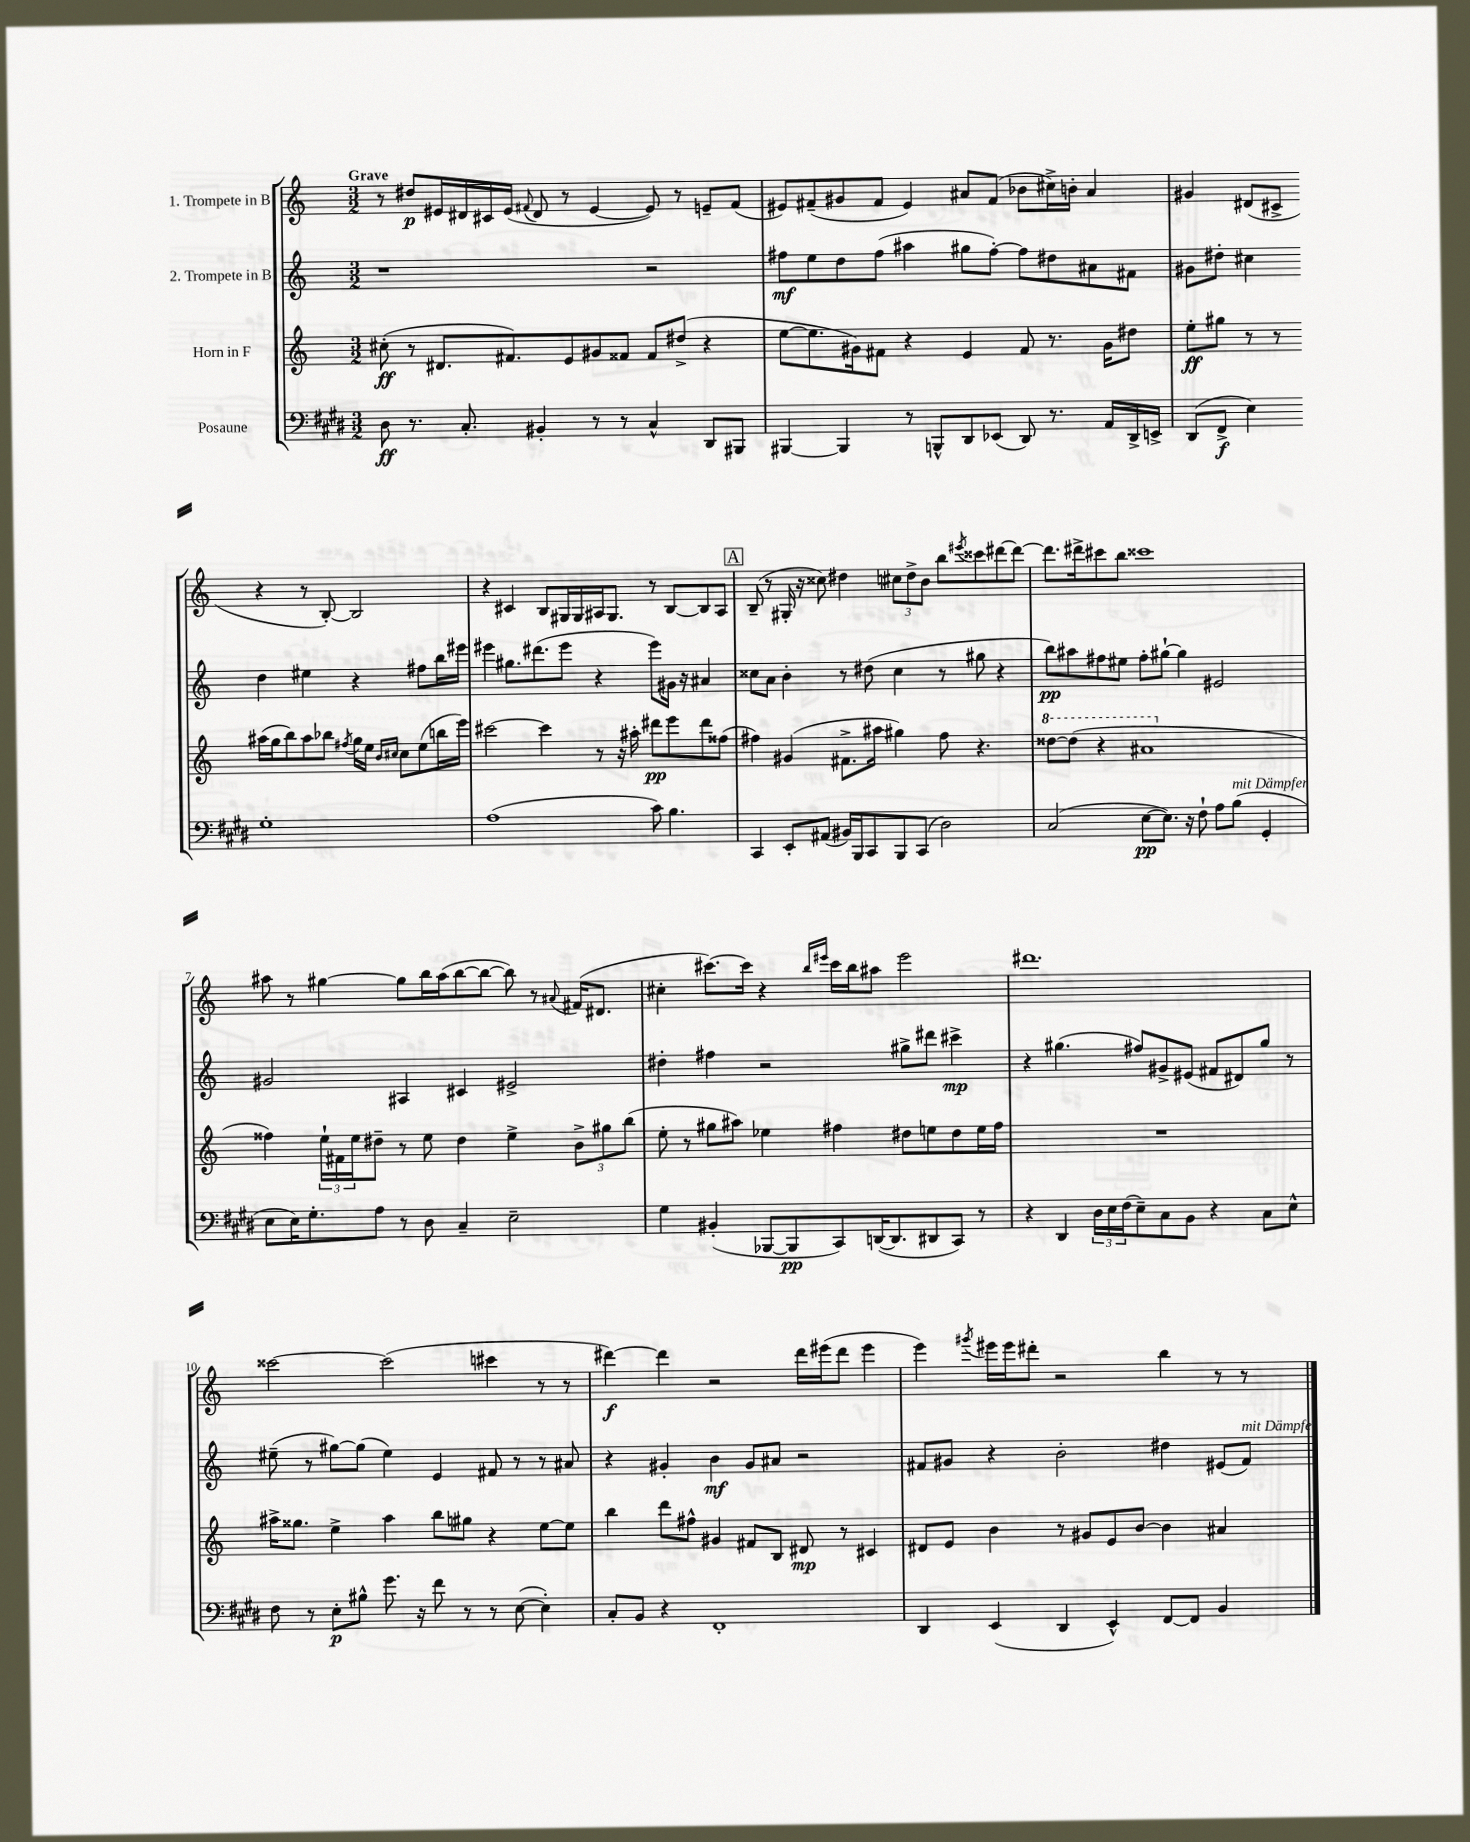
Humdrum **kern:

**kern	**kern	**kern	**kern
*staff4	*staff3	*staff2	*staff1
*clefF4	*clefG2	*clefG2	*clefG2
*k[f#c#g#d#]	*k[]	*k[]	*k[]
*M3/2	*M3/2	*M3/2	*M3/2
8D#\	(8cc#'\	1r	8r
8.r	8r	.	8dd#/L
.	8.d#/L	.	16e#/L
8.C#'/	.	.	16d#/
.	.	.	16c#/
.	8.f#/)	.	(16e#/JJ
.	.	.	8qqf#/
4BB#'/	.	.	8d#/
.	8e/	.	8r
8r	8g#/	.	[4e#/
8r	8f##/J	.	.
4C#^^/	8f##/L	2r	8e#/])
.	(8dd#^/J	.	8r
8DD#/L	4r	.	8e~/L
8BBB#/J	.	.	(8f#/J
=	=	=	=
[4BBB#/	[8ee\L	8ff#\L	8e#/L)
.	8.ee\]	8ee\	(8f#~/
4BBB#/]	.	8dd\	8g#/
.	16g#\k)	.	.
.	8f#\J	(8ff#\J	8f#/J
8r	4r	4aa#\	4e#/)
8BBB^^/L	.	.	.
8DD#/	4e/	8gg#\L	8a#/L
(8EE-/J	.	[8ff#'\J)	(8f#/J
8DD#/)	8f#/	8ff#\]L	8b-\L
8.r	8.r	8dd#\	16cc#^\L)
.	.	.	16b'\JJ
.	.	8a#\	4a#/
16AA/LL	16g#\LK	.	.
16DD#^/	8dd#\J	8f#\J	.
16EE^/JJ	.	.	.
=	=	=	=
(8DD#/L	8ee'\L	8g#\L	4g#/
8FF#^/J	8gg#\J	8dd#'\J	.
4E\)	8r	4cc#\	(8d#/L
.	8r	.	8c#^/J
1G#'	(16aa#\LL	4dd#\	4r
.	16gg#\J	.	.
.	8bb\)	.	.
.	8aa#\	4ee#\	8r
.	8bb-\J	.	[8B'/)
.	8qff#/	.	.
.	16gg#\LL	4r	2B/]
.	16ee\JJ	.	.
.	16qqb/LL	.	.
.	16qqcc#/JJ	.	.
.	8cc#\L	.	.
.	(8ee\	8ff#\L	.
.	16bb\L	16bb\L	.
.	16eee\JJ)	16eee#\JJ	.
=	=	=	=
(1A	[2ccc#\	4eee#\	4r
.	.	8.gg#\L	4c#/
.	.	(8.ddd#\	.
.	4ccc#\]	.	8B/L
.	.	8eee#\J	16G#/L
.	.	.	16G#/
.	8r	4r	16A#/J
.	.	.	8.G#/J
.	16r	.	.
.	16aa#'\	.	.
8c#\)	8ddd#\L	8eee#\L)	8r
4.B\	8eee\	16g#\Jk	[8B/L
.	.	16r	.
.	8ddd#\	4a#/	8B/]
.	(8ff##\J	.	8A#/J
=	=	=	=
4CC#/	4ff#\)	8cc##\L	(8B~/
.	.	8a\J	8r
8EE'/L	(4g#/	4b'\	16G#'/
.	.	.	16r
(8AA#/J	.	.	8cc##\)
16BB#/LL)	8.f#^\L	8r	4dd#\
16BBB/J	.	.	.
8CC#/	.	(8dd#\	.
.	16aa#\Jk	.	.
8BBB/	4gg#\)	4cc##\	12cc#\L
.	.	.	12dd#^\
(8CC#/J	.	.	.
.	.	.	12b\J
2D#\)	8ff#\	8r	8bb\L
.	.	.	8qeee#/
.	4.r	8gg#\	8ccc##\
.	.	4r	[8ddd#\
.	.	.	8ddd#\_J
=	=	=	=
(2C#/	[8ddd##\L	8bb\L)	8.ddd#\]L
.	(8ddd##\]J	8aa#\	.
.	.	.	16ddd#^\k
.	4r	8ff#\	8ccc#\
.	.	8ee#\J	8bb\J
[8E\L	1aa#	8ff#'\L	1ccc##
8.E\]J)	.	[8gg#`\J	.
.	.	4gg#\]	.
16r	.	.	.
8F#`\	.	.	.
8A\L	.	2e#/	.
(8B\J	.	.	.
4GG#'/	.	.	.
=	=	=	=
8E\L	4ff##\)	2g#/	8aa#\
16E\K)	.	.	8r
8.G#'\	.	.	.
.	24ee`\LL	.	[4gg#\
.	24f#\	.	.
.	24ee\J	.	.
8A\J	8dd#~\J	.	.
8r	8r	4A#/	8gg#\]L
8D#\	8ee\	.	16bb\L
.	.	.	(16aa#\J
4C#~/	4dd#\	4c#/	[8bb\
.	.	.	8bb\_J
2E~\	4ee^\	2e#^/	8bb\])
.	.	.	8r
.	.	.	8qqa#/
.	12b^\L	.	(16f#/LK
.	.	.	8.d#/J
.	12gg#\	.	.
.	(12bb\J	.	.
=	=	=	=
4G#\	8ee'\	4dd#'\	4cc#'\
.	8r	.	.
(4BB#'/	8gg#\L	4ff#\	[8.ccc#\L)
.	8aa#\J)	.	.
.	.	.	16ccc#\]Jk
[8BBB-/L	4ee-\	2r	4r
8BBB-/]	.	.	.
.	.	.	16qqbb/LL
.	.	.	16qqeee#/JJ
8CC#/)	4ff#\	.	16ccc#\LL
.	.	.	16bb\J
([16DD/K	.	.	8aa#\J
8.DD/]	.	.	.
.	8dd#\L	8gg#^\L	2eee#\
8DD#/	8ee\	8ddd#\J	.
8CC#/J)	8dd#\	4ccc#^\	.
8r	16ee\L	.	.
.	16ff#\JJ	.	.
=	=	=	=
4r	1.r	4r	1.ddd#
4DD#/	.	(4.gg#\	.
24D#\LL	.	.	.
24E\	.	.	.
(24F#\J	.	.	.
8E~\)	.	8ff#/L)	.
8C#\	.	8g#^/	.
8BB\J	.	(8e#/J	.
4r	.	8f#/L	.
.	.	8d#/)	.
8C#\L	.	8gg#/J	.
8E^^\J	.	8r	.
=	=	=	=
8F#\	16aa#^\LK	(8ee#~\	[2ccc##\
.	8.gg##\J	.	.
8r	.	8r	.
8E'\L	4ee^\	[8gg#\L)	.
8B#^^\J	.	(8gg#\]J	.
8.g#\	4aa#\	4ee#\)	(2ccc##\]
16r	.	.	.
8f#\	8bb\L	4e/	.
8r	8gg#\J	.	.
8r	4r	8f#/	4ccc#\
([8E\	.	8r	.
4E'\])	[8ee\L	8r	8r
.	8ee\]J	8a#/	8r
=	=	=	=
8C#'/L	4bb\	4r	[4ddd#\)
8BB/J	.	.	.
4r	8ddd\L	4g#'/	4ddd#\]
.	8ff#^^\J	.	.
1FF#'	4g#/	4b\	2r
.	8f#/L	8g#/L	.
.	8B/J	8a#/J	.
.	8d#/	2r	16ddd#\LL
.	.	.	(16eee#\J
.	8r	.	8ddd#\J
.	4c#/	.	4eee#\
=	=	=	=
4DD#/	8d#/L	8f#/L	4eee\)
.	8e/J	8g#/J	.
.	.	.	8qggg#/
(4EE/	4b\	4r	16eee#\LL
.	.	.	16eee#\J
.	.	.	8ddd#'\J
4DD#/	8r	2b'\	2r
.	8g#/L	.	.
4EE^^/)	8e/	.	.
.	[8b/J	.	.
[8FF#/L	4b\]	4dd#\	4bb\
8FF#/]J	.	.	.
4BB/	4a#/	(8e#/L	8r
.	.	8f#/J)	8r
==	==	==	==
*-	*-	*-	*-
